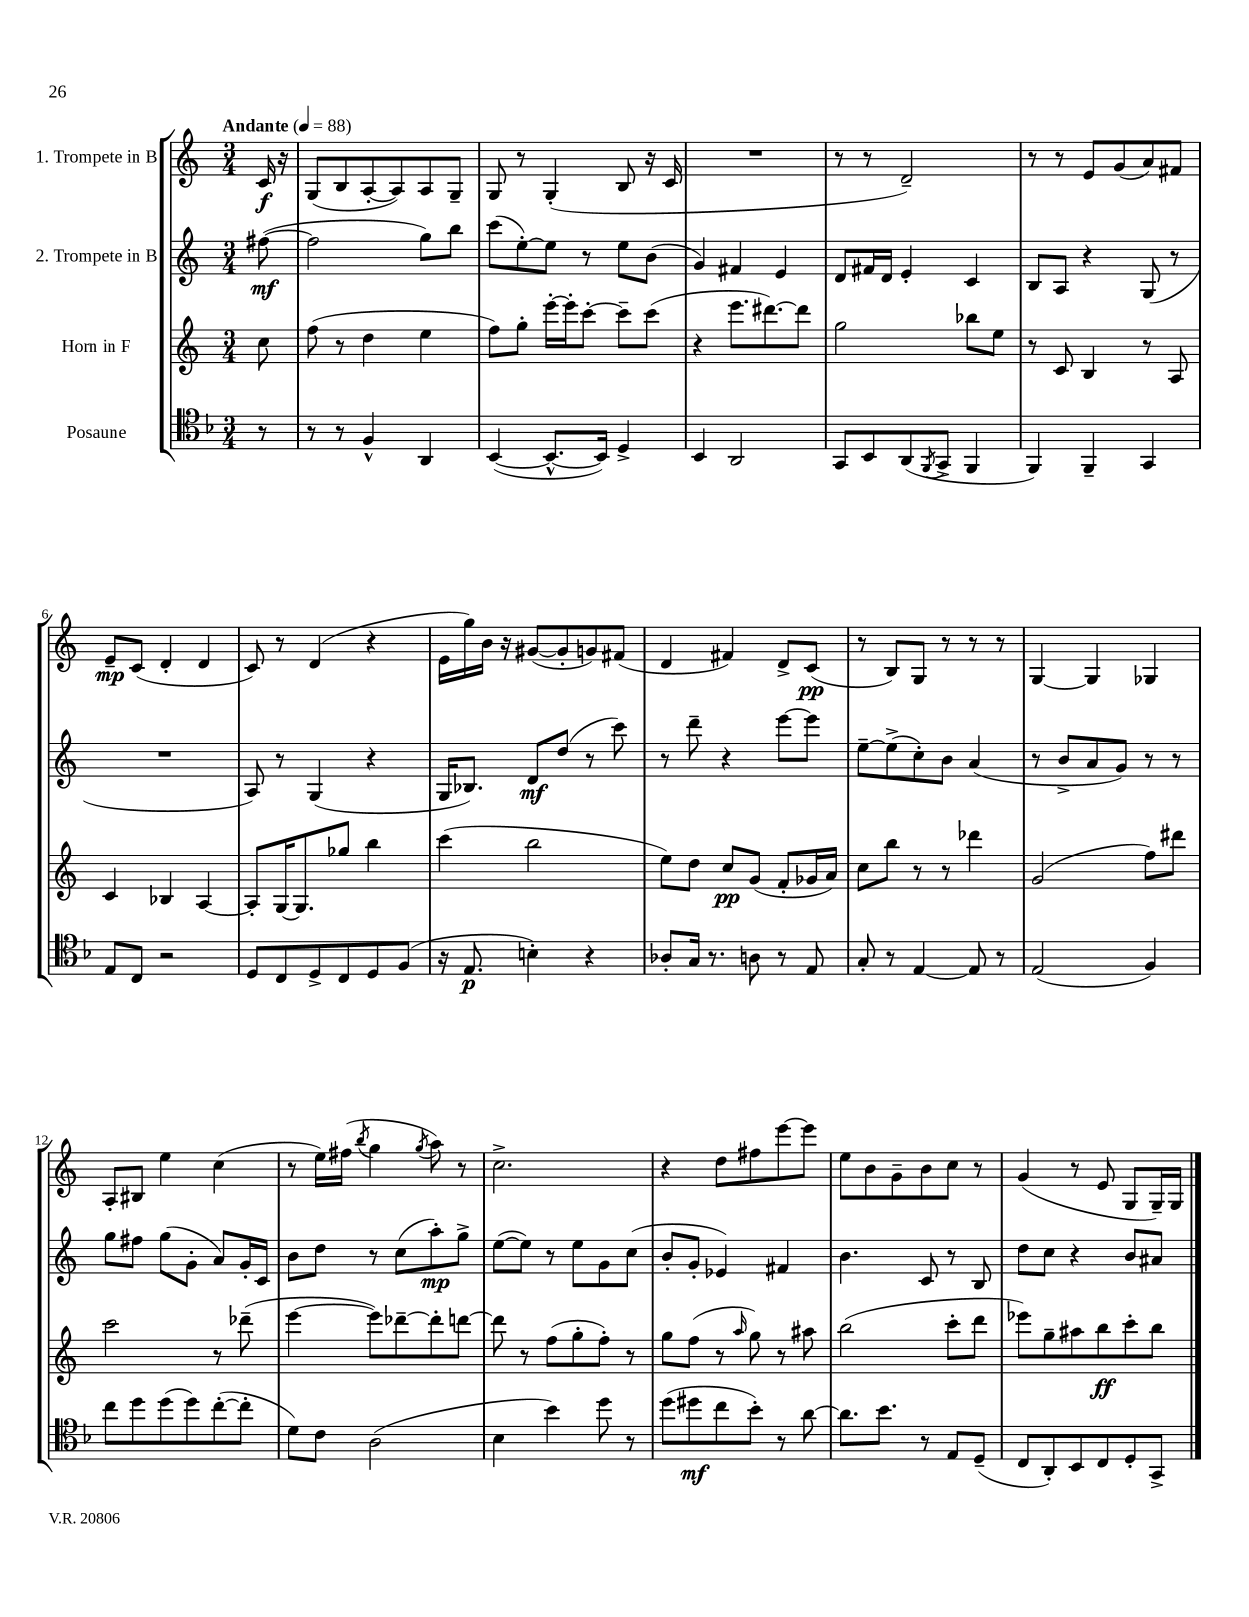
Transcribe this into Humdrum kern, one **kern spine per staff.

**kern	**kern	**kern	**kern
*staff4	*staff3	*staff2	*staff1
*clefC4	*clefG2	*clefG2	*clefG2
*k[b-]	*k[]	*k[]	*k[]
*M3/4	*M3/4	*M3/4	*M3/4
*MM88	*MM88	*MM88	*MM88
8r	8cc\	([8ff#\	16c/
.	.	.	16r
=	=	=	=
8r	(8ff\	2ff#\]	(8G/L
8r	8r	.	8B/
4F^^/	4dd\	.	[8A'/
.	.	.	8A/])
4AA/	4ee\	8gg\L)	8A/
.	.	8bb\J	8G~/J
=	=	=	=
([4BB-/	8ff\L)	(8ccc\L	8G/
.	8gg'\J	[8ee'\)	8r
8.BB-^^/_L	[16eee'\LL	8ee\]J	(4G'/
.	16eee'\]J	.	.
.	[8ccc'\J	8r	.
16BB-/]Jk)	.	.	.
4D^/	8ccc~\]L	8ee\L	8B/
.	(8ccc\J	(8b\J	16r
.	.	.	16c/
=	=	=	=
4BB-/	4r	4g/)	2.r
2AA/	8.eee\L	4f#/	.
.	[8.ddd#\)	.	.
.	.	4e/	.
.	8ddd#\]J	.	.
=	=	=	=
8GG/L	2gg\	8d/L	8r
8BB-/	.	16f#/L	8r
.	.	16d/JJ	.
(8AA/	.	4e'/	2d~/)
8qFF/	.	.	.
8GG^/J	.	.	.
4FF/	8bb-\L	4c/	.
.	8ee\J	.	.
=	=	=	=
4FF/)	8r	8B/L	8r
.	8c/	8A/J	8r
4FF~/	4B/	4r	8e/L
.	.	.	(8g/
4GG/	8r	(8G/	8a/)
.	8A/	8r	8f#/J
=	=	=	=
8E/L	4c/	2.r	8e~/L
8C/J	.	.	(8c/J
2r	4B-/	.	4d'/
.	[4A/	.	4d/
=	=	=	=
8D/L	8A'/]L	8A/)	8c/)
8C/	[16G/K	8r	8r
.	8.G/]	.	.
8D^/	.	(4G/	(4d/
8C/	8gg-/J	.	.
8D/	4bb\	4r	4r
(8F/J	.	.	.
=	=	=	=
16r	(4ccc\	16G/LK	16e\LL
8.E/	.	8.B-/J)	16gg\)
.	.	.	16b\JJ
.	.	.	16r
4B'\)	2bb\	8d/L	([8g#/L
.	.	(8dd/J	8g#'/]
4r	.	8r	8g/)
.	.	8ccc\)	(8f#/J
=	=	=	=
8A-'/L	8ee\L)	8r	4d/
16G/Jk	8dd\J	8ddd~\	.
8.r	.	.	.
.	8cc/L	4r	4f#/)
8A\	(8g/J	.	.
8r	8f'/L	[8eee\L	8d^/L
8E/	16g-/L	8eee\]J	(8c/J
.	16a/JJ)	.	.
=	=	=	=
8G'/	8cc\L	[8ee~\L	8r
8r	8bb\J	(8ee^\]	8B/L)
[4E/	8r	8cc'\)	8G/J
.	8r	8b\J	8r
8E/]	4ddd-\	(4a/	8r
8r	.	.	8r
=	=	=	=
(2E/	(2g/	8r	[4G/
.	.	8b^/L	.
.	.	8a/	4G/]
.	.	8g/J)	.
4F/)	8ff\L)	8r	4G-/
.	8ddd#\J	8r	.
=	=	=	=
8cc\L	2ccc\	8gg\L	8A'/L
8dd\	.	8ff#\J	8B#/J
(8dd\	.	(8gg\L	4ee\
8dd\)	.	8g'\J	.
([8cc'\	8r	8a/L)	(4cc\
8cc'\]J	(8ddd-~\	16g'/L	.
.	.	16c/JJ	.
=	=	=	=
8d\L)	[4eee\	8b\L	8r
8c\J	.	8dd\J	16ee\LL)
.	.	.	(16ff#\JJ
.	.	.	8qbb/
(2A\	8eee\]L)	8r	4gg\
.	[8ddd-~\	(8cc\L	.
.	.	.	8qgg/
.	8ddd-'\]	8aa'\)	8aa\)
.	[8ddd\J	8gg^\J	8r
=	=	=	=
4B-\	8ddd\]	([8ee\L	2.cc^\
.	8r	8ee\]J)	.
4b-\)	(8ff\L	8r	.
.	8gg'\	8ee\L	.
8dd\	8ff'\J)	8g\	.
8r	8r	(8cc\J	.
=	=	=	=
(8dd\L	8gg\L	8b'/L	4r
8dd#\	(8ff\J	8g'/J	.
8cc\	8r	4e-/)	8dd\L
.	16qqaa/	.	.
8b-'\J)	8gg\)	.	8ff#\
8r	8r	4f#/	[8eee\
[8a\	8aa#\	.	8eee\]J
=	=	=	=
8.a\]L	(2bb\	4.b\	8ee\L
.	.	.	8b\
8.b-\J	.	.	.
.	.	.	8g~\
8r	.	8c/	8b\
8E/L	8ccc'\L	8r	8cc\J
(8D~/J	8ddd\J	8B/	8r
=	=	=	=
8C/L	8eee-\L)	8dd\L	(4g/
8AA'/)	8gg~\	8cc\J	.
8BB-/	8aa#\	4r	8r
8C/	8bb\	.	8e/
8D'/	8ccc'\	8b/L	8G/L
8GG^/J	8bb\J	8a#/J	16G~/L)
.	.	.	16G/JJ
==	==	==	==
*-	*-	*-	*-
